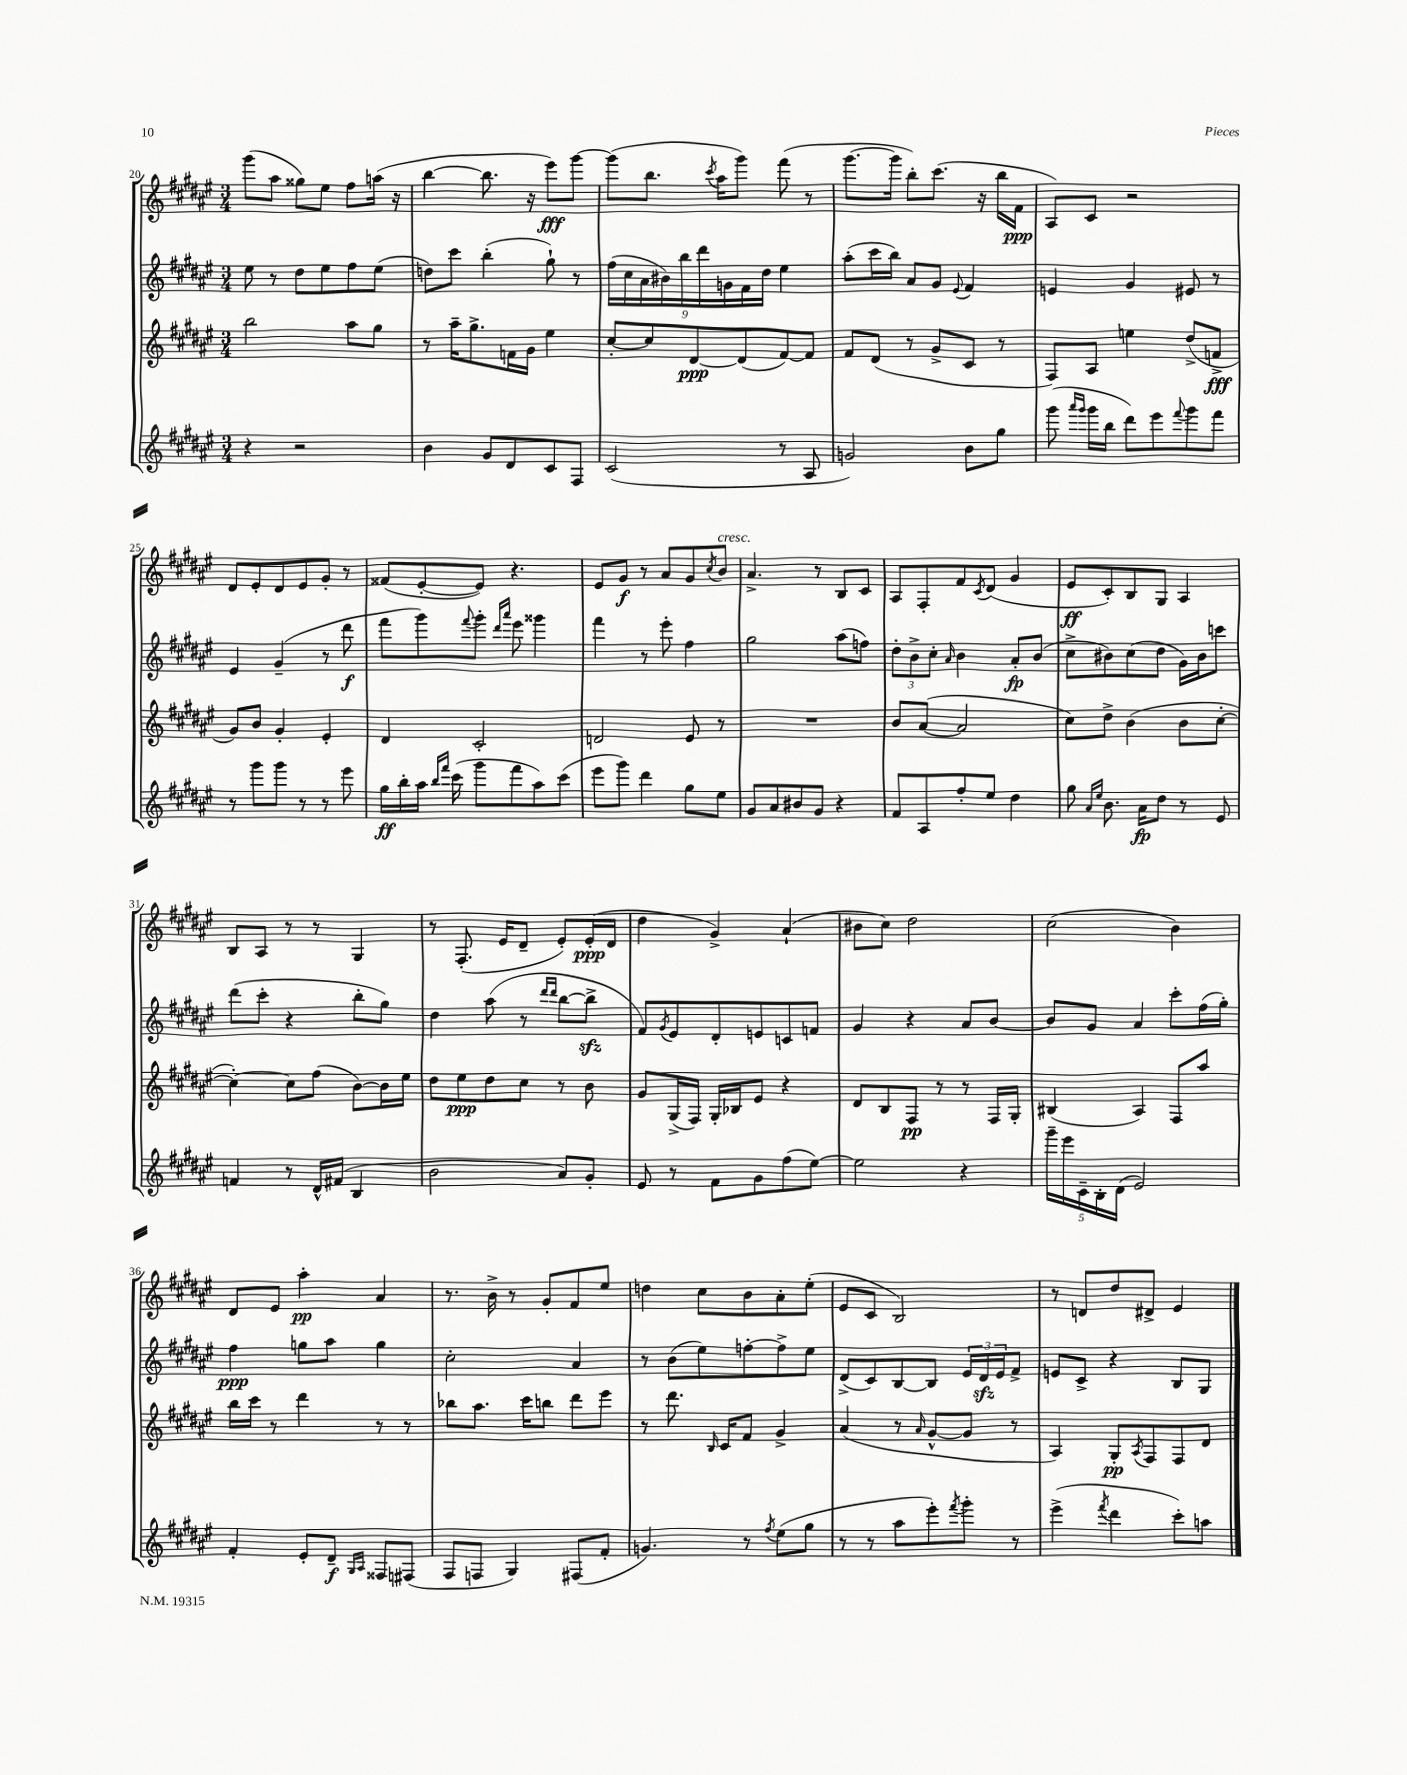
<<
\new StaffGroup <<
\new Staff = "s0" {
    \clef treble \key fis \major \numericTimeSignature \time 3/4
    gis'''8( ais''8 gisis''8) eis''8 fis''8 a''16( r16 |
    b''4~ b''8. r16 eis'''8\fff) gis'''8~ |
    gis'''8( b''8. \acciaccatura { cis'''8 } ais''16 gis'''8) fis'''8( r8 |
    gis'''8.~ gis'''16 b''8-.) cis'''8.( r16 b''16 fis'16\ppp |
    ais8) cis'8 r2 |
    dis'8 eis'8-. dis'8 eis'8 gis'8-. r8 |
    fisis'8( eis'8~-. eis'8) r4. |
    eis'8 gis'8\f r8 ais'8 gis'8 \acciaccatura { cis''8 } b'8^\markup { \italic "cresc." } |
    ais'4.-> r8 b8 cis'8 |
    ais8 fis8-. fis'8 \acciaccatura { cis'8 } dis'8( gis'4 |
    eis'8\ff cis'8-.) b8 gis8 ais4 |
    b8 ais8 r8 r8 gis4 |
    r8 fis8.-.( eis'16 dis'8-- eis'8-.) eis'16-.\ppp( dis'16 |
    dis''4 gis'4->) ais'4-!( |
    bis'8 cis''8) dis''2 |
    cis''2( b'4) |
    dis'8 eis'8 ais''4-.\pp ais'4 |
    r8. b'16-> r8 gis'8-. fis'8 eis''8 |
    d''4 cis''8 b'8 ais'8-. eis''8-.( |
    eis'8 cis'8 b2) |
    r8 d'8 dis''8 dis'8-> eis'4 \bar "|." |
}
\new Staff = "s1" {
    \clef treble \key fis \major \numericTimeSignature \time 3/4
    eis''8 r8 dis''8 eis''8 fis''8 eis''8( |
    d''8) cis'''8 b''4-.( gis''8-!) r8 |
    \tuplet 9/8 { fis''16( cis''16 ais'16 bis'16) b''16 dis'''16 g'16 fis'16 dis''16 } eis''4 |
    ais''8-.( cis'''16 b''16) ais'8 gis'8 \appoggiatura { eis'8 } fis'4 |
    e'4 gis'4 eis'8 r8 |
    eis'4 gis'4--( r8 dis'''8\f |
    fis'''8 gis'''8) \appoggiatura { fis'''8 } gis'''8-. \grace { dis'''16 ais'''16 } eis'''8 gisis'''4 |
    fis'''4 r8 eis'''8-. fis''4 |
    gis''2 ais''8( f''8) |
    \tuplet 3/2 { dis''8-. b'8-> cis''8-. } \grace { ais'16 } b'4 ais'8-.\fp b'8( |
    cis''8-> bis'8) cis''8( dis''8 gis'16) bis'16 c'''8 |
    dis'''8( cis'''8-. r4 b''8-. gis''8) |
    dis''4 ais''8( r8 \grace { dis'''16 dis'''16 } b''8~ b''8->\sfz |
    fis'8) \acciaccatura { gis'8 } eis'8 dis'8-. e'8 c'8 f'8 |
    gis'4 r4 ais'8 b'8~ |
    b'8 gis'8 ais'4 cis'''8-. fis''16( gis''16-.) |
    fis''4\ppp g''8 ais''8 g''4 |
    cis''2-. ais'4 |
    r8 b'8( eis''8) f''8~-. f''8-> eis''8 |
    dis'8->( cis'8) b8~ b8 \tuplet 3/2 { eis'16 dis'16\sfz eis'16 } fis'8-> |
    e'8 cis'8-> r4 b8 gis8 \bar "|." |
}
\new Staff = "s2" {
    \clef treble \key fis \major \numericTimeSignature \time 3/4
    b''2 ais''8 gis''8 |
    r8 ais''16-- gis''8.-> f'16 gis'16 eis''4 |
    cis''8~-. cis''8 dis'8~\ppp dis'8( fis'8~) fis'8 |
    fis'8 dis'8( r8 gis'8-> cis'8 r8 |
    fis8) ais8 e''4 dis''8->( f'8->\fff |
    gis'8) b'8 gis'4-. eis'4-. |
    dis'4 cis'2-. |
    d'2 eis'8 r8 |
    R2. |
    b'8 ais'8~( ais'2 |
    cis''8) dis''8-> b'4( b'8 cis''8~-. |
    cis''4~-.) cis''8 fis''8( b'8~) b'16 eis''16 |
    dis''8 eis''8\ppp dis''8 cis''8 r8 b'8 |
    gis'8 gis16->( fis16) gis16-. bes16 eis'8 r4 |
    dis'8 b8 fis8\pp r8 r8 fis16 gis16-. |
    bis4( ais4) fis8 ais''8 |
    b''16 cis'''16 r8 dis'''4 r8 r8 |
    bes''8 ais''8. cis'''16 b''8 dis'''8 eis'''8 |
    r8 dis'''8. \grace { b16 } cis'16 fis'8 gis'4-> |
    ais'4( r8 \grace { ais'16 } gis'8~-^ gis'8 r8 |
    ais4) gis8-.\pp \acciaccatura { ais8 } fis8 fis8 dis'8 \bar "|." |
}
\new Staff = "s3" {
    \clef treble \key fis \major \numericTimeSignature \time 3/4
    r4 r2 |
    b'4 gis'8 dis'8 cis'8 fis8 |
    cis'2( r8 ais8 |
    g'2) b'8 gis''8 |
    gis'''8( \grace { ais'''16 gis'''16 } gis'''16 b''16 dis'''8) eis'''8 \appoggiatura { fis'''8 } gis'''8 fis'''8 |
    r8 gis'''8 gis'''8 r8 r8 eis'''8 |
    gis''16\ff b''16-. ais''16 \grace { b''16 fis'''16 } cis'''16( gis'''8 fis'''8 ais''8) cis'''8( |
    eis'''8 gis'''8) dis'''4 gis''8 eis''8 |
    gis'8 ais'8 bis'8 gis'8 r4 |
    fis'8 ais8 fis''8-. eis''8 dis''4 |
    gis''8 \grace { ais'16 eis''16 } b'8. ais'16\fp dis''8 r8 eis'8 |
    f'4 r8 dis'16-^ fis'16( b4 |
    b'2 ais'8) gis'8-. |
    eis'8 r8 fis'8 gis'8 fis''8( eis''8~) |
    eis''2 r4 |
    \tuplet 5/4 { gis'''16-- eis'''16 cis'16-- b16-. dis'16( } eis'2) |
    fis'4-. eis'8-. dis'8--\f \grace { gis16 ais16 } fisis8 fis8( |
    fis8 f8 gis4) fis8( fis'8-. |
    g'4.) r8 \acciaccatura { fis''8 } eis''8( gis''8 |
    r8 r8 ais''8 eis'''8-.) \acciaccatura { fis'''8 } gis'''8-. r8 |
    eis'''4->( \acciaccatura { fis'''8 } dis'''4 cis'''8-.) a''8 \bar "|." |
}
>>
>>
\layout { \context { \Score currentBarNumber = #20 } }
